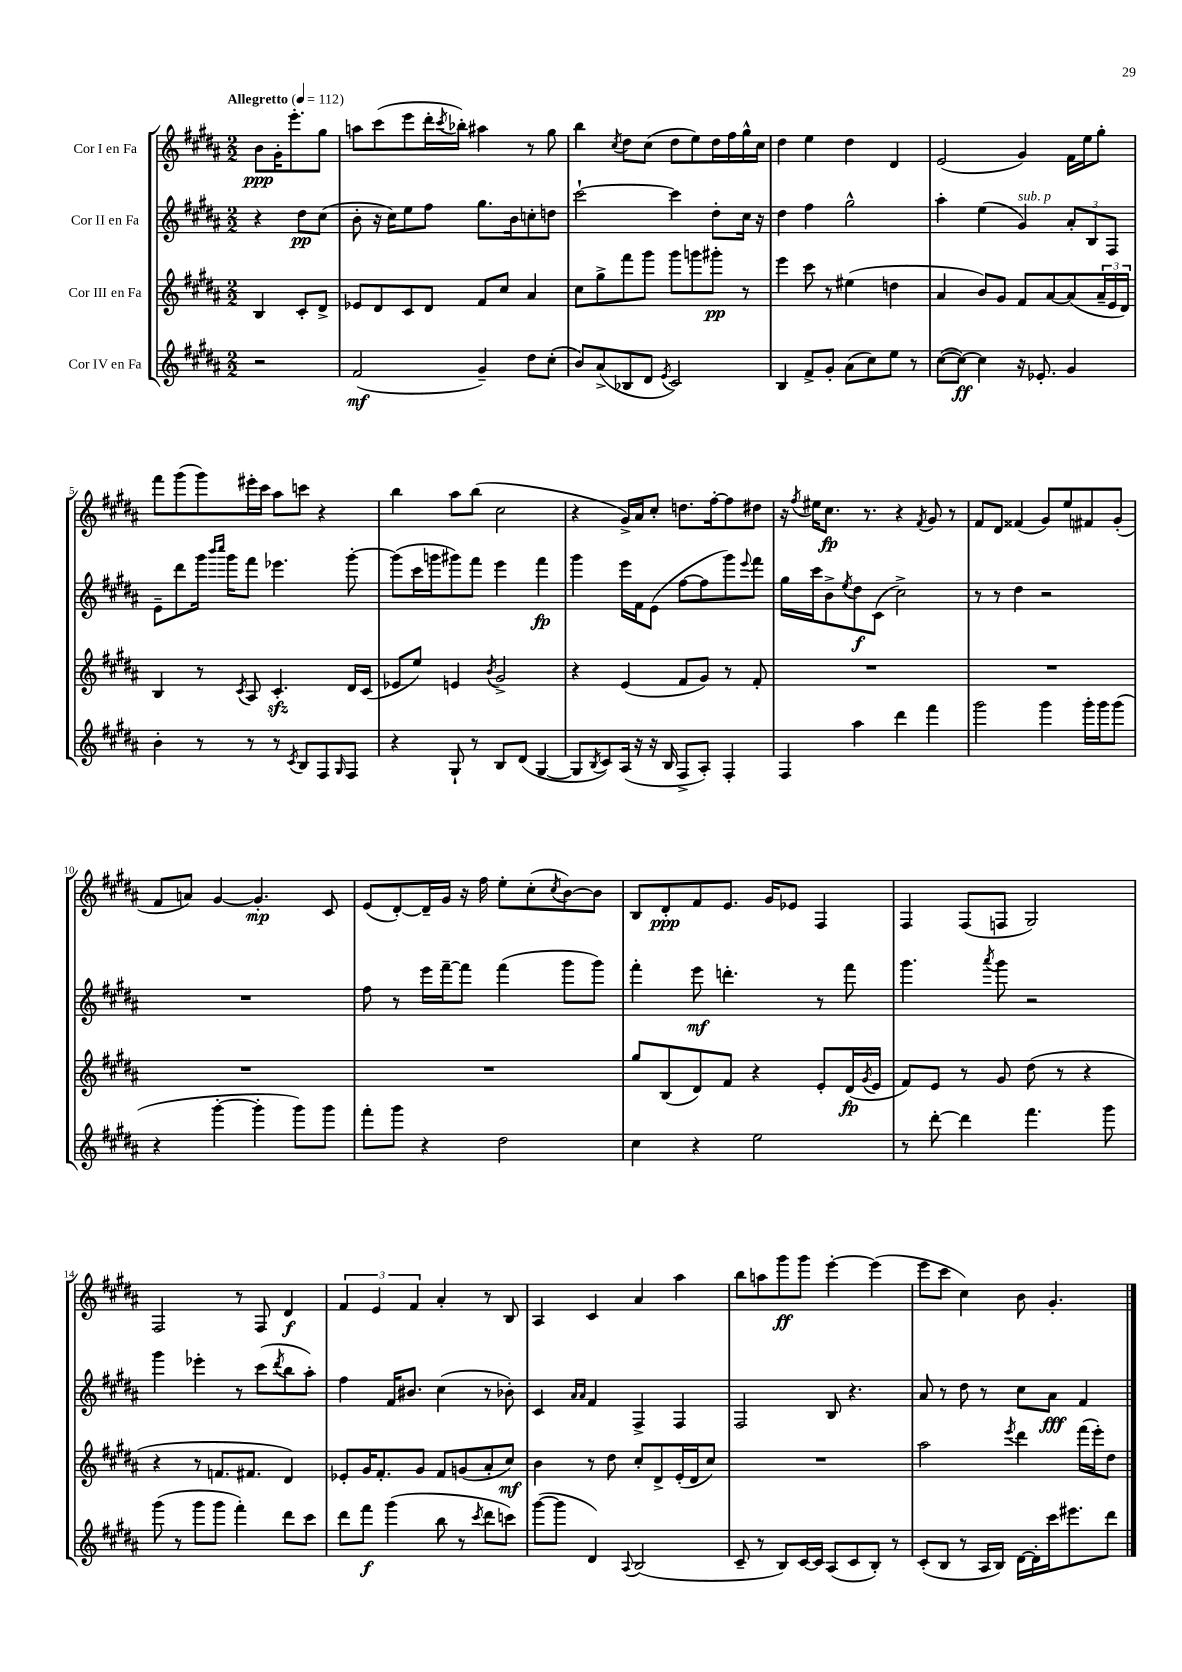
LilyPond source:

<<
\new StaffGroup <<
\new Staff = "s0" \with { instrumentName = "Cor I en Fa" } {
    \clef treble \key b \major \numericTimeSignature \time 2/2 \partial 2 \tempo "Allegretto" 4 = 112
    b'8\ppp gis'16-. e'''8.-. gis''8 |
    a''8 cis'''8( e'''8 dis'''16-. \acciaccatura { cis'''8 } bes''16-.) ais''4 r8 gis''8 |
    b''4 \acciaccatura { cis''8 } dis''8 cis''8( dis''8 e''8) dis''16 fis''16 gis''16-^ cis''16 |
    dis''4 e''4 dis''4 dis'4 |
    e'2( gis'4) fis'16 e''16 gis''8-. |
    fis'''8 gis'''8( gis'''8) eis'''16-. cis'''16 ais''8 c'''8 r4 |
    b''4 ais''8 b''8( cis''2 |
    r4 gis'16->) ais'16 cis''8-. d''8. fis''16~-. fis''8 dis''8 |
    r16 \acciaccatura { fis''8 } eis''16 cis''8.\fp r8. r4 \acciaccatura { fis'8 } gis'8 r8 |
    fis'8 dis'8 fisis'4( gis'8) e''8 fis'8 gis'8-.( |
    fis'8 a'8) gis'4~ gis'4.-.\mp cis'8 |
    e'8( dis'8~-.) dis'16-- gis'16 r16 fis''16 e''8-. cis''8-.( \acciaccatura { cis''8 } b'8~) b'8 |
    b8 dis'8-.\ppp fis'8 e'8. gis'16 ees'8 fis4 |
    fis4 fis8( f8 gis2) |
    fis2 r8 fis8 dis'4\f |
    \tuplet 3/2 { fis'4 e'4 fis'4 } ais'4-. r8 b8 |
    ais4 cis'4 ais'4 ais''4 |
    b''8 a''8 gis'''8\ff gis'''8 e'''4~-. e'''4( |
    e'''8 cis'''8 cis''4) b'8 gis'4.-. \bar "|." |
}
\new Staff = "s1" \with { instrumentName = "Cor II en Fa" } {
    \clef treble \key b \major \numericTimeSignature \time 2/2 \partial 2
    r4 dis''8\pp cis''8( |
    b'8-. r16 cis''16) e''8 fis''8 gis''8. b'16 c''8-. d''8 |
    cis'''2~-! cis'''4 dis''8-. cis''16 r16 |
    dis''4 fis''4 gis''2-^ |
    ais''4-. e''4( gis'4^\markup { \italic "sub. p" }) \tuplet 3/2 { ais'8-. b8 fis8 } |
    e'8-- dis'''8 gis'''16 \grace { b'''16 cis''''16 } gis'''16 fis'''8 ees'''4. gis'''8~-. |
    gis'''8( cis'''16 g'''16 gis'''8) fis'''8 e'''4 fis'''4\fp |
    gis'''4 e'''16 fis'16 e'8( fis''8~ fis''8 gis'''8) \appoggiatura { e'''8 } fis'''8 |
    gis''16 cis'''16 b'8-> \acciaccatura { e''8 } dis''8\f cis'8( cis''2->) |
    r8 r8 dis''4 r2 |
    R1 |
    fis''8 r8 e'''16 fis'''16~-- fis'''8 fis'''4( gis'''8 gis'''8) |
    fis'''4-. e'''8\mf d'''4.-. r8 fis'''8 |
    gis'''4. \acciaccatura { ais'''8 } gis'''8 r2 |
    gis'''4 ees'''4-. r8 cis'''8( \acciaccatura { dis'''8 } b''8 ais''8-.) |
    fis''4 fis'16 bis'8. cis''4( r8 bes'8-.) |
    cis'4 \grace { ais'16 ais'16 } fis'4 fis4-> fis4 |
    fis2 b8 r4. |
    ais'8 r8 dis''8 r8 cis''8 ais'8\fff fis'4 \bar "|." |
}
\new Staff = "s2" \with { instrumentName = "Cor III en Fa" } {
    \clef treble \key b \major \numericTimeSignature \time 2/2 \partial 2
    b4 cis'8-. dis'8-> |
    ees'8 dis'8 cis'8 dis'8 fis'8 cis''8 ais'4 |
    cis''8 gis''8-> fis'''8 gis'''8 gis'''8 g'''8 gis'''8-.\pp r8 |
    e'''4 cis'''8 r8 eis''4( d''4 |
    ais'4 b'8) gis'8 fis'8 ais'8~ ais'8( \tuplet 3/2 { ais'16-- e'16 dis'16) } |
    b4 r8 \acciaccatura { cis'8 } ais8 cis'4.-.\sfz dis'16 cis'16( |
    ees'8 e''8) e'4 \acciaccatura { b'8 } gis'2-> |
    r4 e'4( fis'8 gis'8) r8 fis'8-. |
    R1 |
    R1 |
    R1 |
    R1 |
    gis''8 b8( dis'8) fis'8 r4 e'8-. dis'16\fp( \acciaccatura { gis'8 } e'16 |
    fis'8) e'8 r8 gis'8 dis''8( r8 r4 |
    r4 r8 f'8. fis'8. dis'4) |
    ees'8-. gis'16 fis'8.-. gis'8 fis'8 g'8( ais'8-. cis''8\mf) |
    b'4 r8 dis''8 cis''8-. dis'8-> e'16-.( dis'16 cis''8) |
    R1 |
    ais''2 \acciaccatura { e'''8 } dis'''4 fis'''16( e'''16-.) dis''8 \bar "|." |
}
\new Staff = "s3" \with { instrumentName = "Cor IV en Fa" } {
    \clef treble \key b \major \numericTimeSignature \time 2/2 \partial 2
    r2 |
    fis'2\mf( gis'4--) dis''8 cis''8-.( |
    b'8) ais'8->( bes8 dis'8 \acciaccatura { e'8 } cis'2) |
    b4 fis'8-> gis'8-. ais'8( cis''8) e''8 r8 |
    cis''8~( cis''8~\ff) cis''4 r16 ees'8.-. gis'4 |
    b'4-. r8 r8 r8 \acciaccatura { cis'8 } b8 fis8 \grace { gis16 } fis8 |
    r4 gis8-! r8 b8 dis'8( gis4~ |
    gis8 \acciaccatura { b8 } cis'8) ais16( r16 r16 b16 fis8-> ais8-.) fis4-. |
    fis4 ais''4 dis'''4 fis'''4 |
    gis'''2 gis'''4 gis'''16-. gis'''16 gis'''8( |
    r4 gis'''4~-. gis'''4-. gis'''8) gis'''8 |
    fis'''8-. gis'''8 r4 dis''2 |
    cis''4 r4 e''2 |
    r8 dis'''8~-. dis'''4 fis'''4. gis'''8 |
    gis'''8( r8 gis'''8 gis'''8 fis'''4-.) dis'''8 cis'''8 |
    dis'''8 fis'''8\f gis'''4( b''8 r8 \acciaccatura { cis'''8 } dis'''8 c'''8) |
    gis'''8~( gis'''8 dis'4) \appoggiatura { ais8 } b2( |
    cis'8-- r8 b8) cis'16~ cis'16 ais8( cis'8 b8-.) r8 |
    cis'8-.( b8 r8 ais16 b16) dis'16~ dis'16-. cis'''16 eis'''8. dis'''8 \bar "|." |
}
>>
>>
